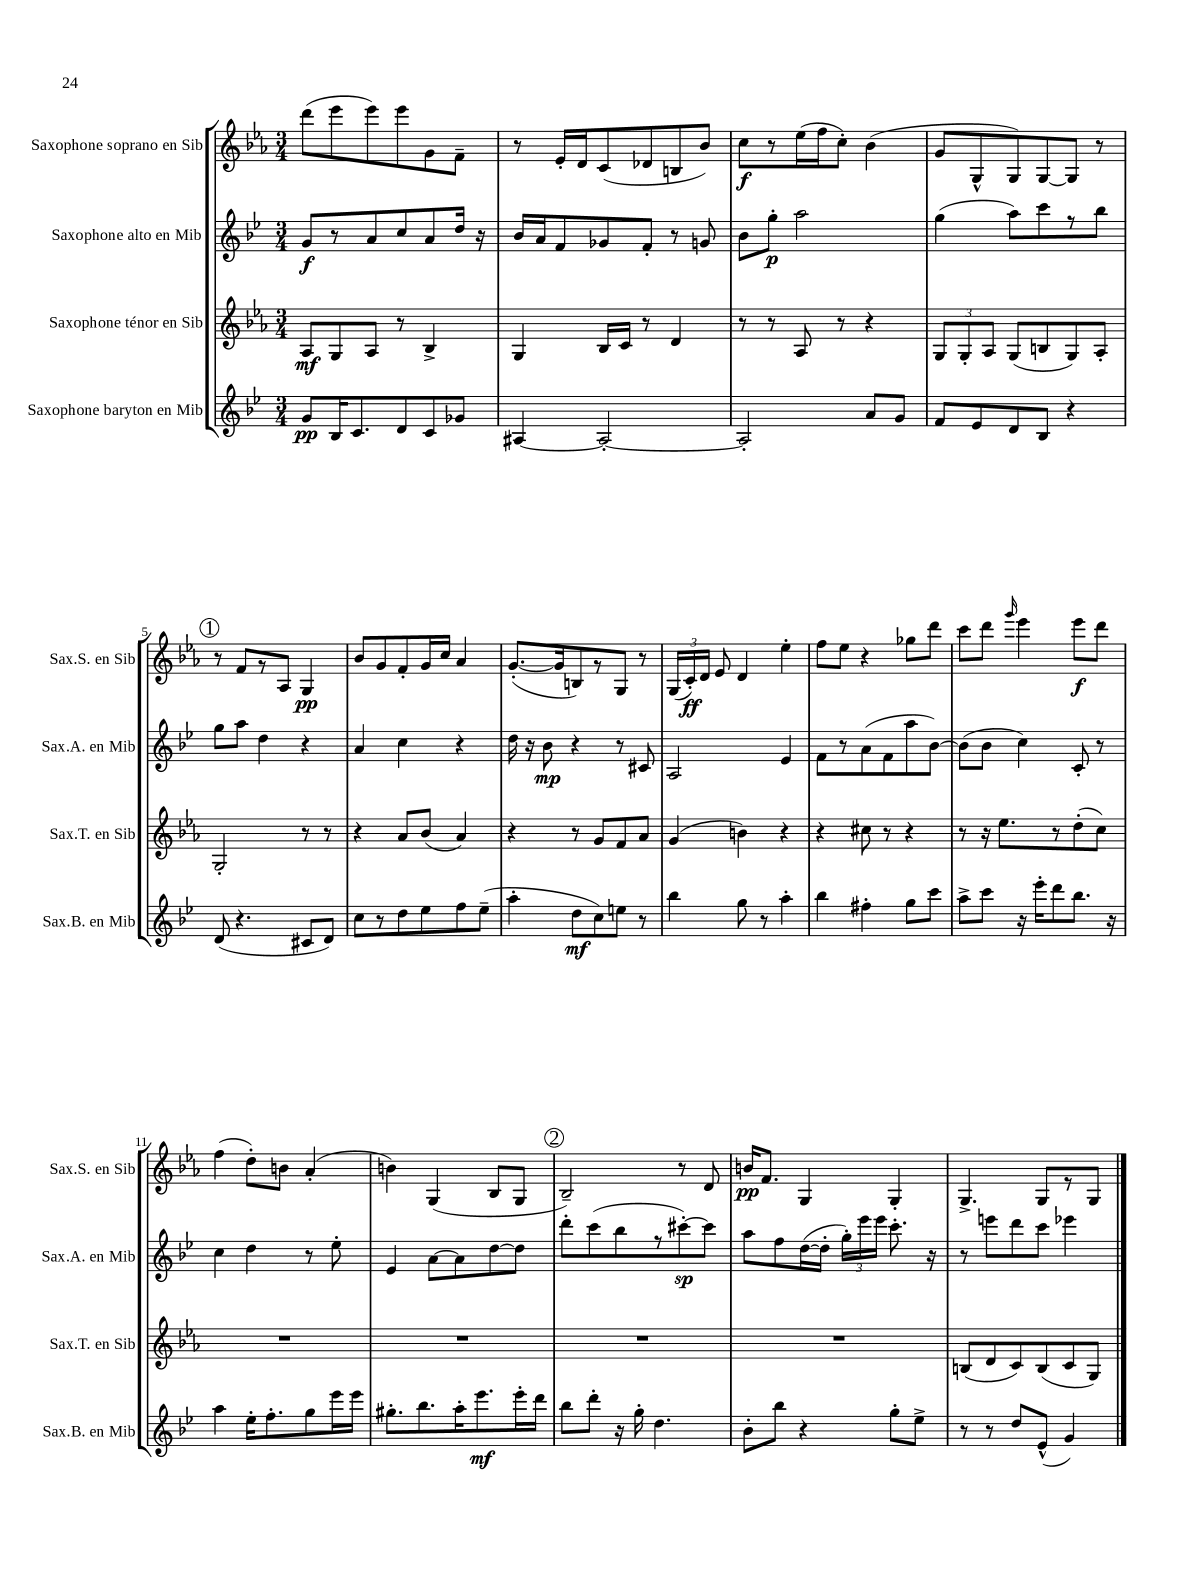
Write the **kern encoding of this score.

**kern	**kern	**kern	**kern
*staff4	*staff3	*staff2	*staff1
*clefG2	*clefG2	*clefG2	*clefG2
*k[b-e-]	*k[b-e-a-]	*k[b-e-]	*k[b-e-a-]
*M3/4	*M3/4	*M3/4	*M3/4
8g/L	8A-/L	8g/L	(8ddd\L
16B-/K	8G/	8r	8eee-\
8.c/	.	.	.
.	8A-/J	8a/	8eee-\)
8d/	8r	8cc/	8eee-\
8c/	4B-^/	8a/	8g\
8g-/J	.	16dd/Jk	8f~\J
.	.	16r	.
=	=	=	=
[4A#/	4G/	16b-/LL	8r
.	.	16a/J	.
.	.	8f/	16e-'/LL
.	.	.	16d/J
2A#'/_	16B-/LL	8g-/	(8c/
.	16c/JJ	.	.
.	8r	8f'/J	8d-/
.	4d/	8r	8B/
.	.	8g/	8b-/J)
=	=	=	=
2A#'/]	8r	8b-\L	8cc\L
.	8r	8gg'\J	8r
.	8A-/	2aa\	(16ee-\L
.	.	.	16ff\J
.	8r	.	8cc'\J)
8a/L	4r	.	(4b-\
8g/J	.	.	.
=	=	=	=
8f/L	12G/L	(4gg\	8g/L
.	12G'/	.	.
8e-/	.	.	8G^^/
.	12A-/J	.	.
8d/	(8G/L	8aa\L)	8G/)
8B-/J	8B/	8ccc\	[8G/
4r	8G/)	8r	8G/]J
.	8A-'/J	8bb-\J	8r
=	=	=	=
(8d/	2G'/	8gg\L	8r
4.r	.	8aa\J	8f/L
.	.	4dd\	8r
.	.	.	8A-/J
8c#/L	8r	4r	4G/
8d/J)	8r	.	.
=	=	=	=
8cc\L	4r	4a/	8b-/L
8r	.	.	8g/
8dd\	8a-/L	4cc\	8f'/
8ee-\	(8b-/J	.	16g/L
.	.	.	16cc/JJ
8ff\	4a-/)	4r	4a-/
(8ee-~\J	.	.	.
=	=	=	=
4aa'\	4r	16dd\	([8.g'/L
.	.	16r	.
.	.	8b-\	.
.	.	.	16g/]k
8dd\L	8r	4r	8B/)
8cc\)	8g/L	.	8r
8ee\J	8f/	8r	8G/J
8r	8a-/J	8c#/	8r
=	=	=	=
4bb-\	(4g/	2A/	(24G/LL
.	.	.	24c'/)
.	.	.	24d/JJ
.	.	.	8e-/
8gg\	4b\)	.	4d/
8r	.	.	.
4aa'\	4r	4e-/	4ee-'\
=	=	=	=
4bb-\	4r	8f\L	8ff\L
.	.	8r	8ee-\J
4ff#'\	8cc#\	(8a\	4r
.	8r	8f\	.
8gg\L	4r	8aa\	8gg-\L
8ccc\J	.	[8b-\J)	8ddd\J
=	=	=	=
8aa^\L	8r	(8b-\]L	8ccc\L
8ccc\J	16r	8b-\J	8ddd\J
.	8.ee-\L	.	.
.	.	.	16qqggg/
16r	.	4cc\)	4eee-\
16eee-'\LK	.	.	.
8ddd\	8r	.	.
8.bb-\J	(8dd'\	8c'/	8eee-\L
.	8cc\J)	8r	8ddd\J
16r	.	.	.
=	=	=	=
4aa\	2.r	4cc\	(4ff\
16ee-'\LK	.	4dd\	8dd'\L)
8.ff'\	.	.	.
.	.	.	8b\J
8gg\	.	8r	(4a-'/
16eee-\L	.	8ee-'\	.
16eee-\JJ	.	.	.
=	=	=	=
8.gg#'\L	2.r	4e-/	4b\)
8.bb-\	.	.	.
.	.	[8a\L	(4G/
16aa'\K	.	8a\]	.
8.eee-\	.	.	.
.	.	[8dd\	8B-/L
16eee-'\L	.	8dd\]J	8G/J
16ddd\JJ	.	.	.
=	=	=	=
8bb-\L	2.r	8ddd'\L	2B-~/)
8ddd'\J	.	(8ccc\	.
16r	.	8bb-\	.
16gg'\	.	.	.
4.dd\	.	8r	.
.	.	[8ccc#'\)	8r
.	.	8ccc#\]J	8d/
=	=	=	=
8b-'\L	2.r	8aa\L	16b/LK
.	.	.	8.f/J
8bb-\J	.	8ff\	.
4r	.	([16dd\L	4G/
.	.	16dd'\]JJ	.
.	.	24gg'\LL)	.
.	.	24eee-\	.
.	.	24eee-\JJ	.
8gg'\L	.	8.ccc'\	4G'/
8ee-^\J	.	.	.
.	.	16r	.
=	=	=	=
8r	(8B/L	8r	4.G^/
8r	8d/	8eee\L	.
8dd/L	8c/)	8ddd\	.
(8e-^^/J	(8B/	8ccc\J	8G/L
4g/)	8c/	4eee-\	8r
.	8G/J)	.	8G/J
==	==	==	==
*-	*-	*-	*-
